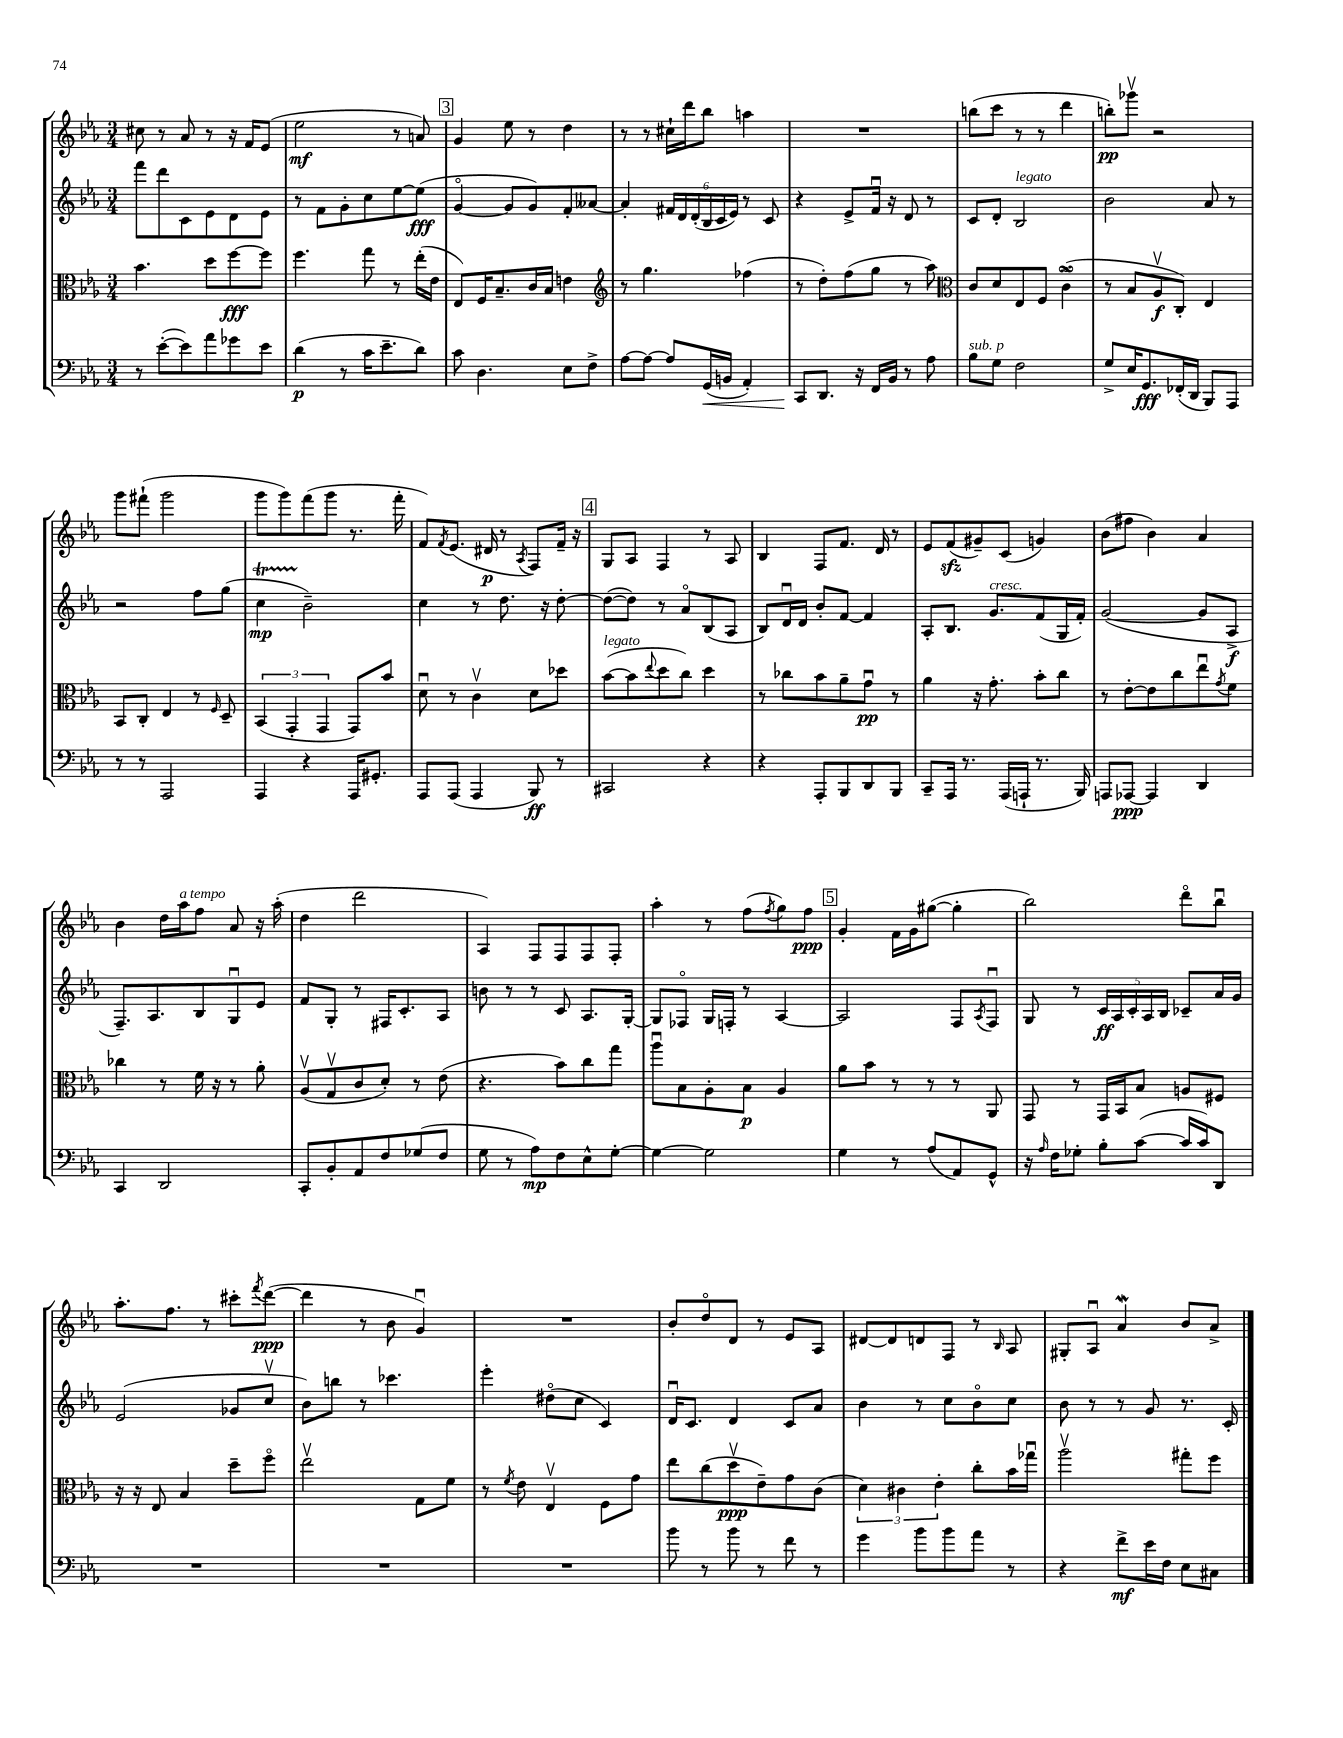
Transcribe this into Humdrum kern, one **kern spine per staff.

**kern	**dynam	**kern	**dynam	**kern	**dynam	**kern	**dynam
*part4	*part4	*part3	*part3	*part2	*part2	*part1	*part1
*staff4	*staff4	*staff3	*staff3	*staff2	*staff2	*staff1	*staff1
*clefF4	*	*clefC3	*	*clefG2	*	*clefG2	*
*k[b-e-a-]	*	*k[b-e-a-]	*	*k[b-e-a-]	*	*k[b-e-a-]	*
*M3/4	*	*M3/4	*	*M3/4	*	*M3/4	*
=18	=18	=18	=18	=18	=18	=18	=18
8r	.	4.b-\	.	8fff\L	.	8cc#X\	.
([8e-'\L	.	.	.	8ddd\	.	8r	.
8e-\])	.	.	.	8c\	.	8a-/	.
8a-\	.	8dd\L	.	8e-\	.	8r	.
8g-X\	.	[8ff\	fff	8d\	.	16r	.
.	.	.	.	.	.	16f/KL	.
8e-\J	.	8ff\J]	.	8e-\J	.	(8e-/J	.
=19	=19	=19	=19	=19	=19	=19	=19
(4d\	p	4.ff\	.	8r	.	2ee-\	mf
.	.	.	.	8f\L	.	.	.
8r	.	.	.	8g'\	.	.	.
16c\KL	.	8gg\	.	8cc\	.	.	.
8.e-~\	.	.	.	.	.	.	.
.	.	8r	.	[8ee-\	.	8r	.
8d\J)	.	(16ee-'\LL	.	(8ee-\J]	fff	8an/)	.
.	.	16e-\JJ	.	.	.	.	.
!!LO:REH:place=s1:t=3
=20	=20	=20	=20	=20	=20	=20	=20
8c\	.	8E-/L)	.	[4g/	.	4g/	.
4.D\	.	16F/K	.	.	.	.	.
.	.	8.B-~/	.	.	.	.	.
.	.	.	.	8g/L]	.	8ee-\	.
.	.	16c/L	.	8g/)	.	8r	.
.	.	16B-/JJ	.	.	.	.	.
8E-\L	.	4en\	.	8f'/	.	4dd\	.
8F^\J	.	.	.	[8a--X/J	.	.	.
=21	=21	=21	=21	=21	=21	=21	=21
*	*	*clefG2	*	*	*	*	*
[8A-\L	.	8r	.	4a--'/]	.	8r	.
8A-\J_	.	4.gg\	.	.	.	8r	.
8A-/L]	.	.	.	24f#X/LL	.	16cc#X`\LL	.
.	.	.	.	24d/	.	.	.
.	.	.	.	.	.	16ddd\J	.
.	.	.	.	(24d'/	.	.	.
!	!LO:HP:b	!	!	!	!	!	!
(16GG/L	<	.	.	24B-/	.	8bb-\J	.
.	.	.	.	24c/	.	.	.
16BBn/JJ	.	.	.	.	.	.	.
.	.	.	.	24e-/JJ)	.	.	.
4AA-'/)	.	(4ff-X\	.	8r	.	4aan\	.
.	.	.	.	8c/	.	.	.
=22	=22	=22	=22	=22	=22	=22	=22
8CC/L	.	8r	.	4r	.	2.r	.
8.DD/J	[	8dd'\L)	.	.	.	.	.
.	.	(8ff\	.	8e-^/L	.	.	.
16r	.	.	.	.	.	.	.
16FF/LL	.	8gg\J	.	16fu/Jk	.	.	.
16BB-/JJ	.	.	.	16r	.	.	.
8r	.	8r	.	8d/	.	.	.
8A-\	.	8aa-\)	.	8r	.	.	.
=23	=23	=23	=23	=23	=23	=23	=23
*	*	*clefC3	*	*	*	*	*
!LO:TX:a:i:t=sub. p	!	!	!	!	!	!	!
8B-\L	.	8c/L	.	8c/L	.	(8bbn\L	.
8G\J	.	8d/	.	8d'/J	.	8ccc\J	.
!	!	!	!	!LO:TX:a:i:t=legato	!	!	!
2F\	.	8E-/	.	2B-/	.	8r	.
.	.	8F/J	.	.	.	8r	.
.	.	(4csSSS\	.	.	.	4ddd\	.
=24	=24	=24	=24	=24	=24	=24	=24
8G^/L	.	8r	.	2b-\	.	8bbn'\L)	pp
16E-/K	.	8B-/L	.	.	.	8ggg-Xv\J	.
8.GG/	fff	.	.	.	.	.	.
.	.	8A-v/	f	.	.	2r	.
(16FF-X'/L	.	8C'/J)	.	.	.	.	.
16DD/JJ	.	.	.	.	.	.	.
8BBB-/L)	.	4E-/	.	8a-/	.	.	.
8AAA-/J	.	.	.	8r	.	.	.
!!LO:LB:g=z
=25	=25	=25	=25	=25	=25	=25	=25
8r	.	8BB-/L	.	2r	.	8ggg\L	.
8r	.	8C'/J	.	.	.	(8fff#X`\J	.
2AAA-/	.	4E-/	.	.	.	2ggg\	.
.	.	8r	.	8ff\L	.	.	.
.	.	16qqF/	.	.	.	.	.
.	.	8D~/	.	(8gg\J	.	.	.
=26	=26	=26	=26	=26	=26	=26	=26
4AAA-/	.	(6BB-/	.	4ccT\	mp	8ggg\L	.
.	.	.	.	.	.	8ggg\)	.
.	.	6GG'/	.	.	.	.	.
4r	.	.	.	2b-~\)	.	(8fff\	.
.	.	6GG/	.	.	.	.	.
.	.	.	.	.	.	8ggg\J	.
16AAA-/KL	.	8GG/L)	.	.	.	8.r	.
8.GG#X'/J	.	.	.	.	.	.	.
.	.	8b-/J	.	.	.	.	.
.	.	.	.	.	.	16fff'\	.
=27	=27	=27	=27	=27	=27	=27	=27
8AAA-/L	.	8du\	.	4cc\	.	8f/L)	.
.	.	.	.	.	.	8qf/	.
(8AAA-/J	.	8r	.	.	.	(8.e-/J	.
4AAA-/	.	4cv\	.	8r	.	.	.
.	.	.	.	.	.	16d#X/	p
.	.	.	.	8.dd\	.	8r	.
.	.	.	.	.	.	8qA-/	.
8BBB-/)	ff	8d\L	.	.	.	8F/L)	.
.	.	.	.	16r	.	.	.
8r	.	8dd-X\J	.	[8dd'\	.	16f~/Jk	.
.	.	.	.	.	.	16r	.
!!LO:REH:place=s1:t=4
=28	=28	=28	=28	=28	=28	=28	=28
!	!	!LO:TX:a:i:t=legato	!	!	!	!	!
2CC#X/	.	([8b-\L	.	(8dd\L_	.	8G/L	.
.	.	8b-\]	.	8dd\J])	.	8A-/J	.
.	.	8qqee-/	.	.	.	.	.
.	.	8dd\	.	8r	.	4F/	.
.	.	8cc\J)	.	8a-/L	.	.	.
4r	.	4dd\	.	(8B-/	.	8r	.
.	.	.	.	8A-/J	.	8A-/	.
=29	=29	=29	=29	=29	=29	=29	=29
4r	.	8r	.	8B-/L)	.	4B-/	.
.	.	8cc-X\L	.	16du/L	.	.	.
.	.	.	.	16d/JJ	.	.	.
8AAA-'/L	.	8b-\	.	8b-'/L	.	8F/L	.
8BBB-/	.	8a-~\	.	[8f/J	.	8.f/J	.
8DD/	.	8gu\J	pp	4f/]	.	.	.
.	.	.	.	.	.	16d/	.
8BBB-/J	.	8r	.	.	.	8r	.
=30	=30	=30	=30	=30	=30	=30	=30
8CC~/L	.	4a-\	.	8A-'/L	.	8e-/L	.
16AAA-/Jk	.	.	.	8.B-/J	.	(8fzz/	.
8.r	.	.	.	.	.	.	.
.	.	16r	.	.	.	8g#X~/)	.
!	!	!	!	!LO:TX:a:i:t=cresc.	!	!	!
.	.	8.g'\	.	8.g/L	.	.	.
(16AAA-/LL	.	.	.	.	.	(8c/J	.
16AAAn`/JJ	.	.	.	.	.	.	.
8.r	.	8b-'\L	.	(8f/	.	4gn/)	.
.	.	8cc\J	.	16G/L	.	.	.
16BBB-/)	.	.	.	16f'/JJ)	.	.	.
=31	=31	=31	=31	=31	=31	=31	=31
8AAAn/L	.	8r	.	([2g/	.	(8b-\L	.
[8AAA-X/J	ppp	[8e-'\L	.	.	.	8ff#X\J	.
4AAA-/]	.	8e-\]	.	.	.	4b-\)	.
.	.	8cc\	.	.	.	.	.
4DD/	.	8ee-u\	.	8g/L]	.	4a-/	.
.	.	8qg/	.	.	.	.	.
.	.	8f\J	.	8A-^/J	f	.	.
!!LO:LB:g=z
=32	=32	=32	=32	=32	=32	=32	=32
4CC/	.	4cc-X\	.	8.F~/L)	.	4b-\	.
.	.	.	.	8.A-/	.	.	.
2DD/	.	8r	.	.	.	16dd\LL	.
!	!	!	!	!	!	!LO:TX:a:i:t=a tempo	!
.	.	.	.	.	.	16aa-\J	.
.	.	16f\	.	8B-/	.	8ff\J	.
.	.	16r	.	.	.	.	.
.	.	8r	.	8Gu/	.	8a-/	.
.	.	8a-'\	.	8e-/J	.	16r	.
.	.	.	.	.	.	(16aa-'\	.
=33	=33	=33	=33	=33	=33	=33	=33
8CC'/L	.	(8A-v/L	.	8f/L	.	4dd\	.
8BB-'/	.	8Gv/	.	8G'/J	.	.	.
8AA-/	.	8c/	.	8r	.	2ddd\	.
8F/	.	8d'/J)	.	16F#X/KL	.	.	.
.	.	.	.	8.c'/	.	.	.
(8G-X/	.	8r	.	.	.	.	.
8F/J	.	(8e-\	.	8A-/J	.	.	.
=34	=34	=34	=34	=34	=34	=34	=34
8G\	.	4.r	.	8bn\	.	4A-/)	.
8r	.	.	.	8r	.	.	.
8A-\L)	mp	.	.	8r	.	8F/L	.
8F\	.	8b-\L)	.	8c/	.	8F/	.
8E-^^\	.	8cc\	.	8.A-/L	.	8F/	.
[8G'\J	.	8gg\J	.	.	.	8F'/J	.
.	.	.	.	[16G'/Jk	.	.	.
=35	=35	=35	=35	=35	=35	=35	=35
4G\_	.	8aa-u\L	.	8G/L]	.	4aa-'\	.
.	.	8B-\	.	8F-X/J	.	.	.
2G\]	.	8A-'\	.	16G/LL	.	8r	.
.	.	.	.	16Fn'/JJ	.	.	.
.	.	8B-\J	p	8r	.	(8ff\L	.
.	.	.	.	.	.	8qff/	.
.	.	4A-/	.	[4A-/	.	8gg\)	.
.	.	.	.	.	.	8ff\J	ppp
!!LO:REH:place=s1:t=5
=36	=36	=36	=36	=36	=36	=36	=36
4G\	.	8a-\L	.	2A-/]	.	4g'/	.
.	.	8b-\J	.	.	.	.	.
8r	.	8r	.	.	.	16f\LL	.
.	.	.	.	.	.	16g\J	.
(8A-/L	.	8r	.	.	.	([8gg#X\J	.
8AA-/)	.	8r	.	8F/L	.	4gg#'\]	.
.	.	.	.	8qA-/	.	.	.
8GG^^/J	.	8AA-/	.	8Fu/J	.	.	.
=37	=37	=37	=37	=37	=37	=37	=37
16r	.	8GG/	.	8G/	.	2bb-\)	.
16qqA-/	.	.	.	.	.	.	.
16F\KL	.	.	.	.	.	.	.
8G-X'\J	.	8r	.	8r	.	.	.
8B-'\L	.	16GG/LL	.	20c/LL	ff	.	.
.	.	.	.	20A-/	.	.	.
.	.	16BB-/J	.	.	.	.	.
.	.	.	.	20c'/	.	.	.
([8c\J	.	8B-/J	.	.	.	.	.
.	.	.	.	20A-/	.	.	.
.	.	.	.	20B-/JJ	.	.	.
16c/LL]	.	8An/L	.	8c-X~/L	.	8ddd\L	.
16c/J)	.	.	.	.	.	.	.
8DD/J	.	8F#X/J	.	16a-/L	.	8bb-u\J	.
.	.	.	.	16g/JJ	.	.	.
!!LO:LB:g=z
=38	=38	=38	=38	=38	=38	=38	=38
2.r	.	16r	.	(2e-/	.	8.aa-'\L	.
.	.	16r	.	.	.	.	.
.	.	8E-/	.	.	.	.	.
.	.	.	.	.	.	8.ff\J	.
.	.	4B-/	.	.	.	.	.
.	.	.	.	.	.	8r	.
.	.	8dd~\L	.	8g-X/L	.	8ccc#X'\L	.
.	.	.	.	.	.	8qfff/	.
.	.	8ff\J	.	8ccv/J	.	([8ddd\J	ppp
=39	=39	=39	=39	=39	=39	=39	=39
2.r	.	2ee-v\	.	8b-\L)	.	4ddd\]	.
.	.	.	.	8bbn\J	.	.	.
.	.	.	.	8r	.	8r	.
.	.	.	.	4.ccc-X\	.	8b-\	.
.	.	8G\L	.	.	.	4gu/)	.
.	.	8f\J	.	.	.	.	.
=40	=40	=40	=40	=40	=40	=40	=40
2.r	.	8r	.	4eee-'\	.	2.r	.
.	.	8qf/	.	.	.	.	.
.	.	8e-\	.	.	.	.	.
.	.	4E-v/	.	(8dd#X\L	.	.	.
.	.	.	.	8cc\J	.	.	.
.	.	8F\L	.	4c/)	.	.	.
.	.	8g\J	.	.	.	.	.
=41	=41	=41	=41	=41	=41	=41	=41
8b-\	.	8ee-\L	.	16du/KL	.	8b-'/L	.
.	.	.	.	8.c/J	.	.	.
8r	.	(8cc\	.	.	.	8dd/	.
8b-\	.	8ddv\	ppp	4d/	.	8d/J	.
8r	.	8e-~\)	.	.	.	8r	.
8f\	.	8g\	.	8c/L	.	8e-/L	.
8r	.	(8c\J	.	8a-/J	.	8A-/J	.
=42	=42	=42	=42	=42	=42	=42	=42
4g\	.	6d\)	.	4b-\	.	[8d#X/L	.
.	.	.	.	.	.	8d#/]	.
.	.	6c#X\	.	.	.	.	.
8b-\L	.	.	.	8r	.	8dn/	.
.	.	6e-'\	.	.	.	.	.
8b-\	.	.	.	8cc\L	.	8F/J	.
8a-\J	.	8cc'\L	.	8b-\	.	8r	.
.	.	.	.	.	.	16qqB-/	.
8r	.	16b-\L	.	8cc\J	.	8A-/	.
.	.	16gg-Xu\JJ	.	.	.	.	.
=43	=43	=43	=43	=43	=43	=43	=43
4r	.	2aa-v\	.	8b-\	.	8G#X'/L	.
.	.	.	.	8r	.	8A-u/J	.
8f^\L	mf	.	.	8r	.	4a-w/	.
16e-\L	.	.	.	8g/	.	.	.
16F\JJ	.	.	.	.	.	.	.
8E-\L	.	8gg#X'\L	.	8.r	.	8b-/L	.
8C#X\J	.	8ff\J	.	.	.	8a-^/J	.
.	.	.	.	16c'/	.	.	.
==	==	==	==	==	==	==	==
*-	*-	*-	*-	*-	*-	*-	*-
